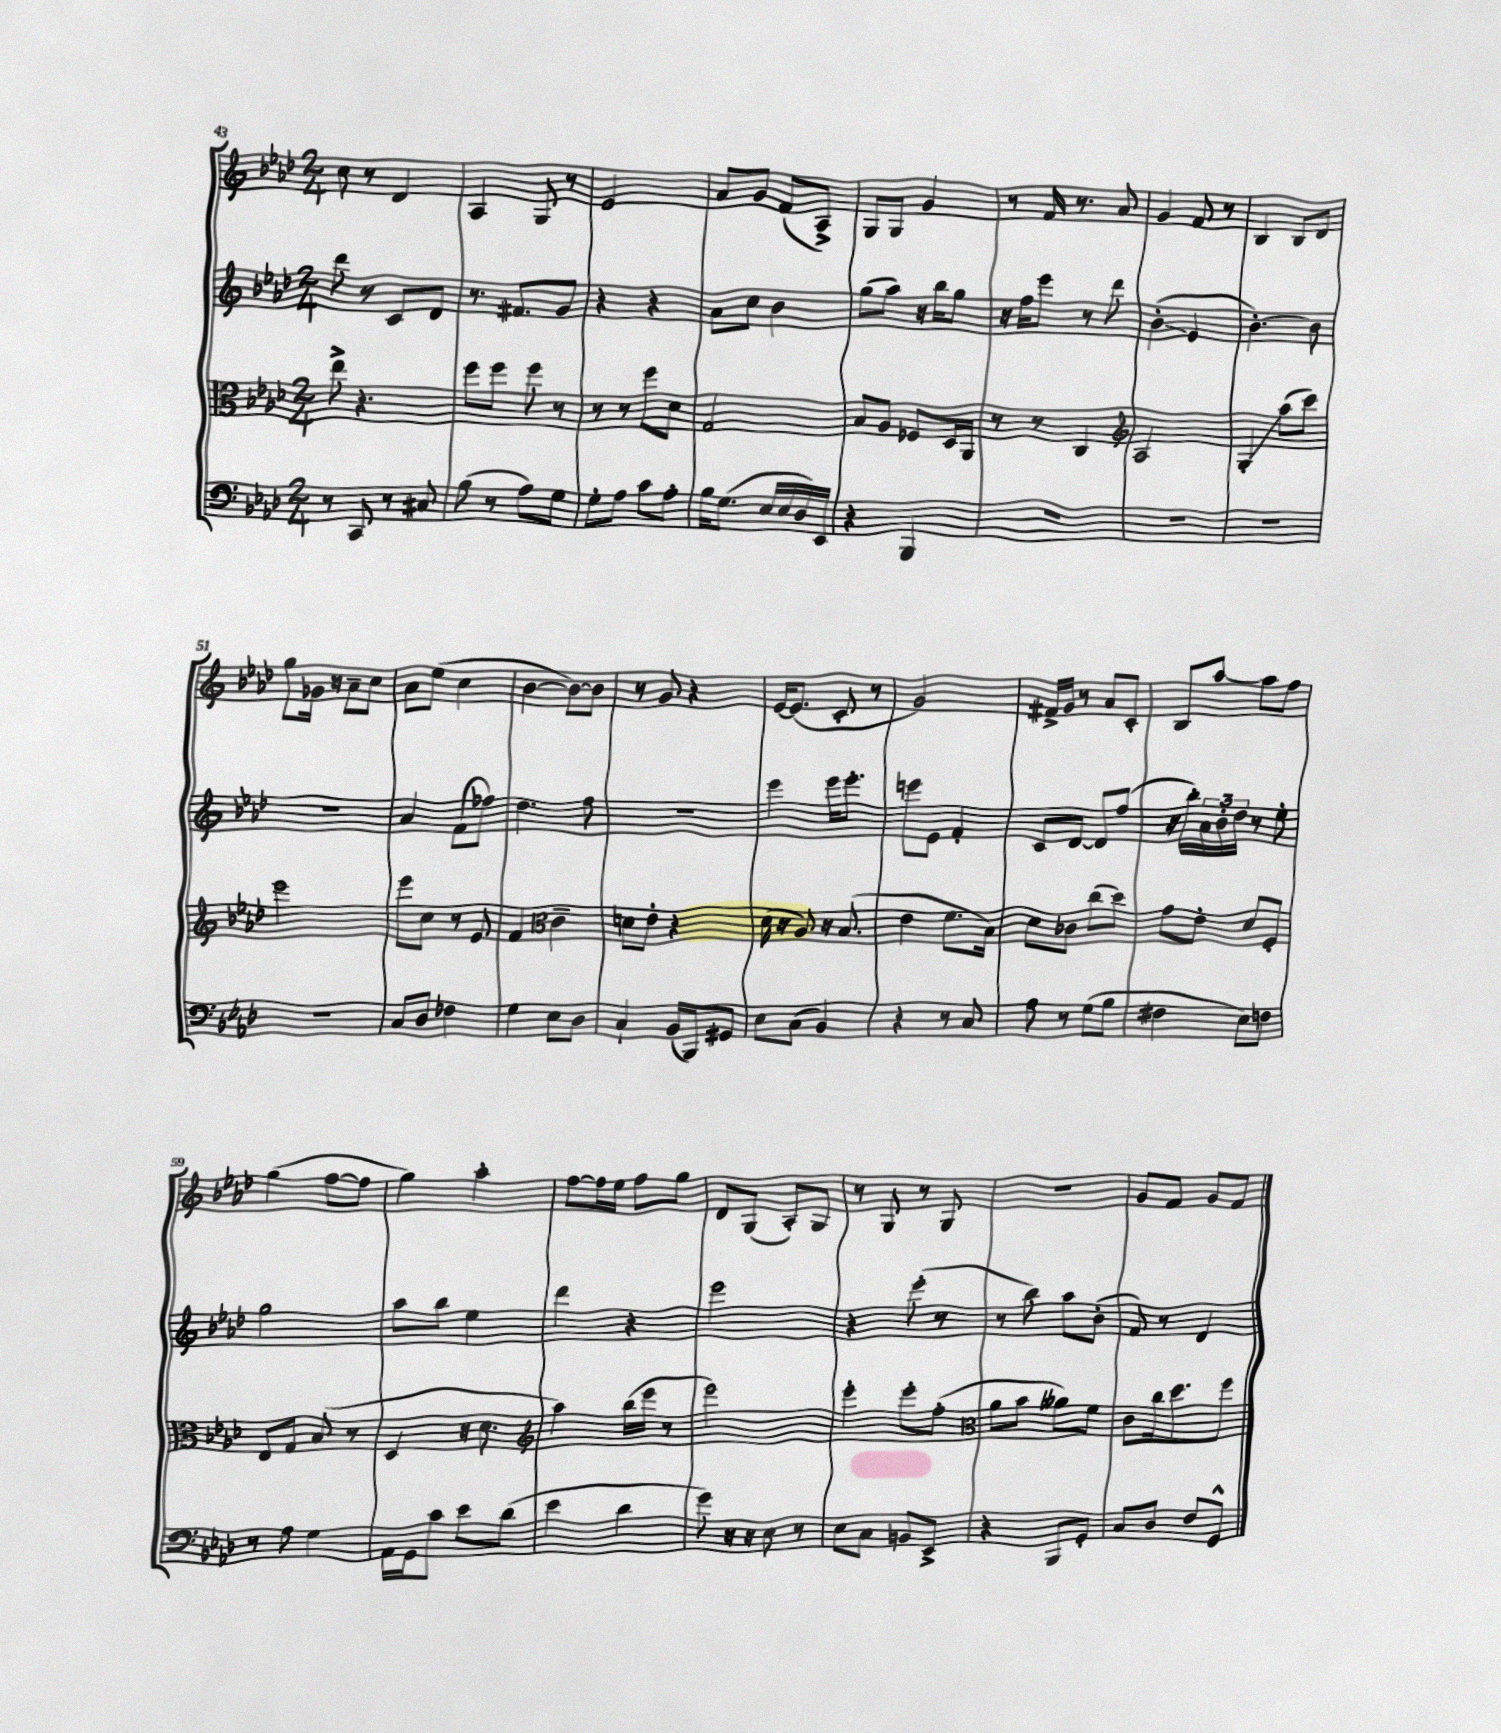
<<
\new StaffGroup <<
\new Staff = "s0" {
    \clef treble \key aes \major \numericTimeSignature \time 2/4
    c''8 r8 des'4 |
    aes4 g8 r8 |
    ees'2 |
    aes'8 g'8 f'8( aes8->) |
    g8 g8 g'4 |
    r8 f'16 r8. aes'8 |
    g'4 f'8 r8 |
    bes4 bes8 des'8 |
    g''8 ges'16 r16 aes'8-- c''8 |
    aes'8 ees''8( c''4 |
    bes'4~ bes'8~) bes'8 |
    r8 g'8 r4 |
    ees'16~ ees'8.( c'8-. r8 |
    g'2) |
    fis'16-> g'16 r8 aes'8 c'8-. |
    bes8 aes''8~ aes''8 f''8 |
    g''4( f''8~ f''8 |
    g''4) aes''4-. |
    f''8~ f''16 ees''16 f''8 g''8 |
    des'8 g8( aes8-.) g8 |
    r8 g8 r8 g8 |
    r2 |
    g'8 f'8 g'8 f'8 \bar "|." |
}
\new Staff = "s1" {
    \clef treble \key aes \major \numericTimeSignature \time 2/4
    des'''8 r8 c'8 des'8 |
    r8. fis'8. g'8 |
    r4 r4 |
    aes'8 c''8 bes'4 |
    g''8( aes''8) r16 bes''16 g''8 |
    r16 f''16 ees'''8 r8 des'''8 |
    bes'4-.\glissando( ees'4 |
    bes'4.~-.) bes'8 |
    R2 |
    aes'4 f'8( fes''8) |
    des''4. f''8 |
    r2 |
    ees'''4 ees'''16 ees'''8.-. |
    e'''8 ees'8 f'4-. |
    c'8 des'8~ des'8 f''8( |
    r16 bes''16-.) \tuplet 3/2 { aes'16 bes'16-. des''16 } r8 ees''8-. |
    g''2 |
    aes''8 bes''8 ees''4 |
    des'''4 r4 |
    ees'''2 |
    r4 ees'''8-.( r8 |
    r8 bes''8) aes''8 bes'8-.( |
    f'8) r8 des'4 \bar "|." |
}
\new Staff = "s2" {
    \clef alto \key aes \major \numericTimeSignature \time 2/4
    ees''8-> r4. |
    f''8 f''8 f''8 r8 |
    r8 r8 f''8 des'8 |
    g2 |
    bes8 aes8 fes8 des16 aes,16 |
    r8 r8 c4 |
    \clef treble aes2 |
    g4-.\glissando aes''8( c'''8) |
    ees'''2 |
    ees'''8 c''8 r8 ees'8 |
    f'4 \clef alto c'4-- |
    d'8 ees'8-. r4 |
    des'16( r16 aes8) r16 bes8.( |
    ees'4 f'8. bes16) |
    des'8 ces'8 c''8( des''8) |
    g'8 ees'8-. des'8 f8-. |
    ees8 g8 bes8( r8 |
    des4 r16 des'8. |
    \clef treble aes''4) bes''16( ees'''16 r8 |
    ees'''2) |
    ees'''4-. ees'''8-. f''8-.( |
    \clef alto aes'8 bes'8 aeses'8) f'8 |
    c'8 c''16 des''8. f''8 \bar "|." |
}
\new Staff = "s3" {
    \clef bass \key aes \major \numericTimeSignature \time 2/4
    r8 c,8 r8 cis8 |
    bes8( r8 aes8) g8 |
    g8-. aes8 c'8 aes8-. |
    bes16 g8.( ees16 ees16 des16) ees,16 |
    r4 bes,,4 |
    R2 |
    R2 |
    R2 |
    R2 |
    c8 des8 fes4 |
    g4 ees8 des8 |
    c4-! bes,16( bes,,16) gis,8 |
    ees8 c8( bes,4) |
    r4 r8 c8 |
    aes8 r8 g8( bes8 |
    fis4 ees8) f8 |
    r8 aes8 g4 |
    aes,16 g,16 c'8 ees'8 des'8( |
    ees'4 des'4 |
    g'8) r16 r16 ees8 r8 |
    ees8 c8 b,8 ees,8-> |
    r4 bes,,8 g,8-. |
    c8 des8 f8 g,8-^ \bar "|." |
}
>>
>>
\layout { \context { \Score currentBarNumber = #43 } }
